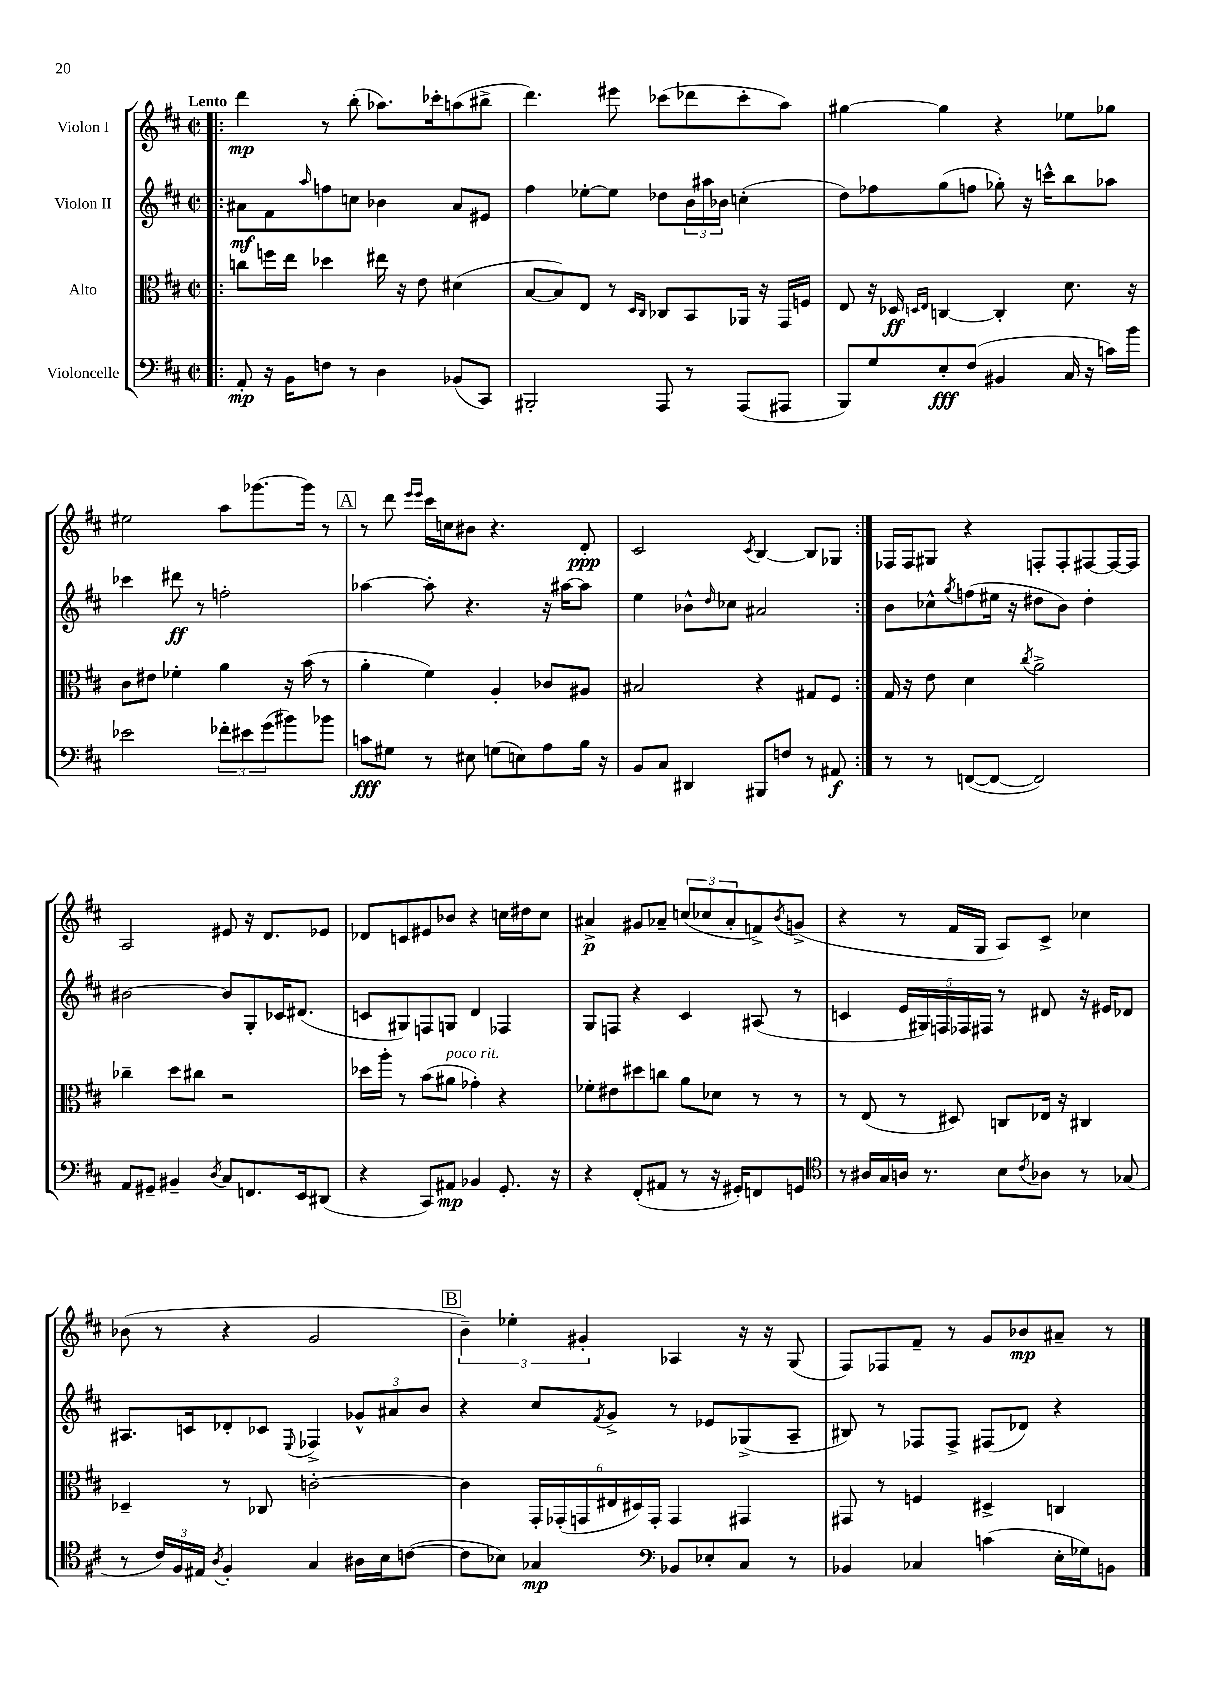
<<
\new StaffGroup <<
\new Staff = "s0" \with { instrumentName = "Violon I" } {
    \clef treble \key d \major \defaultTimeSignature \time 2/2 \tempo "Lento"
    \repeat volta 2 { \bar ".|:" d'''4\mp r8 b''8-.( aes''8.) ces'''16-. a''8( bis''8-> |
    d'''4.) eis'''8 ces'''8( des'''8 ces'''8-. a''8) |
    gis''4~ gis''4 r4 ees''8 ges''8 |
    eis''2 a''8 ges'''8.~ ges'''16 r8 |
    \mark \markup { \box "A" } r8 d'''8 \grace { e'''16 e'''16 } cis'''16 c''16 bis'8 r4. d'8-.\ppp |
    cis'2 \acciaccatura { cis'8 } b4~ b8 ges8 | }
    fes16 fes16 gis8 r4 f8-. f8-. fis8~ fis16~ fis16 |
    a2 eis'8 r16 d'8. ees'8 |
    des'8 c'8 eis'8 bes'8 r4 c''16 dis''16 c''8 |
    ais'4->\p gis'8 aes'8-- \tuplet 3/2 { c''8( ces''8 aes'8-. } f'8->) \acciaccatura { b'8 } g'8->( |
    r4 r8 fis'16 g16 a8) cis'8-> ces''4 |
    bes'8( r8 r4 g'2 |
    \mark \markup { \box "B" } \tuplet 3/2 { b'4--) ees''4-. gis'4-. } aes4 r16 r16 g8( |
    fis8) fes8 fis'8-- r8 g'8 bes'8\mp ais'8-- r8 \bar "|." |
}
\new Staff = "s1" \with { instrumentName = "Violon II" } {
    \clef treble \key d \major \defaultTimeSignature \time 2/2
    \repeat volta 2 { \bar ".|:" ais'8\mf fis'8 \grace { a''16 } f''8 c''8 bes'4 ais'8 eis'8 |
    fis''4 ees''8~-. ees''8 des''8 \tuplet 3/2 { b'16 ais''16 bes'16 } c''4-.( |
    d''8) fes''8 g''8( f''8 ges''8-.) r16 c'''16-^ b''8 aes''8 |
    ces'''4 dis'''8\ff r8 f''2-. |
    \mark \markup { \box "A" } aes''4~ aes''8-. r4. r16 ais''16~ ais''8 |
    e''4 bes'8-^ \grace { d''16 } ces''8 ais'2 | }
    b'8 ces''8-^ \acciaccatura { g''8 } f''8( eis''16 r16 dis''8 b'8) dis''4-. |
    bis'2~ bis'8 g8-. ces'16 dis'8.( |
    c'8 gis8) f8 g8 d'4 fes4 |
    g8 f8 r4 cis'4 ais8( r8 |
    c'4 \tuplet 5/4 { e'16 gis16) f16 fes16 fis16 } r8 dis'8 r16 eis'16 des'8 |
    ais8. c'16 des'8-. ces'8 \appoggiatura { e8 } fes4-> \tuplet 3/2 { ges'8-^ ais'8 b'8 } |
    \mark \markup { \box "B" } r4 cis''8 \acciaccatura { fis'8 } g'8-> r8 ees'8 ges8->( a8-- |
    bis8) r8 fes8 fes8-> fis8( des'8) r4 \bar "|." |
}
\new Staff = "s2" \with { instrumentName = "Alto" } {
    \clef alto \key d \major \defaultTimeSignature \time 2/2
    \repeat volta 2 { \bar ".|:" c''8 f''16 e''16 des''4 eis''16 r16 e'8 dis'4( |
    b8~ b8) e8 r8 \grace { d16 cis16 } ces8 b,8 aes,16 r16 g,16 f16 |
    e8 r16 des16\ff \grace { d16 e16 } c4~ c4-. d'8. r16 |
    cis'8 eis'8 fes'4-. a'4 r16 b'16( r8 |
    \mark \markup { \box "A" } a'4-. fis'4) a4-. ces'8 ais8 |
    bis2 r4 gis8 fis8 | }
    g16 r16 e'8 d'4 \acciaccatura { cis''8 } a'2-> |
    ces''4-- d''8 cis''8 r2 |
    des''16 a''16-. r8 b'8( ais'8^\markup { \italic "poco rit." } ges'4-.) r4 |
    fes'8-. eis'8 dis''8 c''8 a'8 des'8 r8 r8 |
    r8 e8( r8 dis8) c8 ees16 r16 cis4 |
    des4-- r8 ces8 c'2~-. |
    \mark \markup { \box "B" } c'4 \tuplet 6/4 { g,16-. ges,16-.( g,16 eis16 dis16) g,16-. } g,4 gis,4 |
    gis,8 r8 f4 dis4-> c4 \bar "|." |
}
\new Staff = "s3" \with { instrumentName = "Violoncelle" } {
    \clef bass \key d \major \defaultTimeSignature \time 2/2
    \repeat volta 2 { \bar ".|:" a,8-.\mp r16 b,16 f8 r8 d4 bes,8( cis,8) |
    bis,,2-. a,,8 r8 a,,8( ais,,8 |
    b,,8) g8 e8-.\fff fis8( bis,4 cis16 r16 c'16) b'16 |
    ees'2 \tuplet 3/2 { fes'8-. eis'8 g'8( } bis'8) bes'8 |
    \mark \markup { \box "A" } c'8\fff gis8 r8 eis8 g8( e8) a8 b16 r16 |
    b,8 cis8 dis,4 bis,,8 f8 r8 ais,8\f | }
    r8 r8 f,8~( f,8~ f,2) |
    a,8 gis,8-- bis,4-- \acciaccatura { d8 } cis8 f,8. e,16 dis,8( |
    r4 cis,8) ais,8\mp bes,4 g,8.-. r16 |
    r4 fis,8-.( ais,8 r8 r16 gis,16-.) f,8 g,8 |
    \clef tenor r8 ais16 g16 a16 r8. b8 \acciaccatura { cis'8 } aes8 r8 ges8( |
    r8 \tuplet 3/2 { cis'16) fis16 eis16 } \acciaccatura { a8 } fis4-. g4 ais16 b16 c'8~( |
    \mark \markup { \box "B" } c'8 bes8) ges4\mp \clef bass bes,8 ees8-. cis8 r8 |
    bes,4 ces4 c'4( e16-. ges16) b,8 \bar "|." |
}
>>
>>
\layout { \context { \Score \remove "Bar_number_engraver" } }
